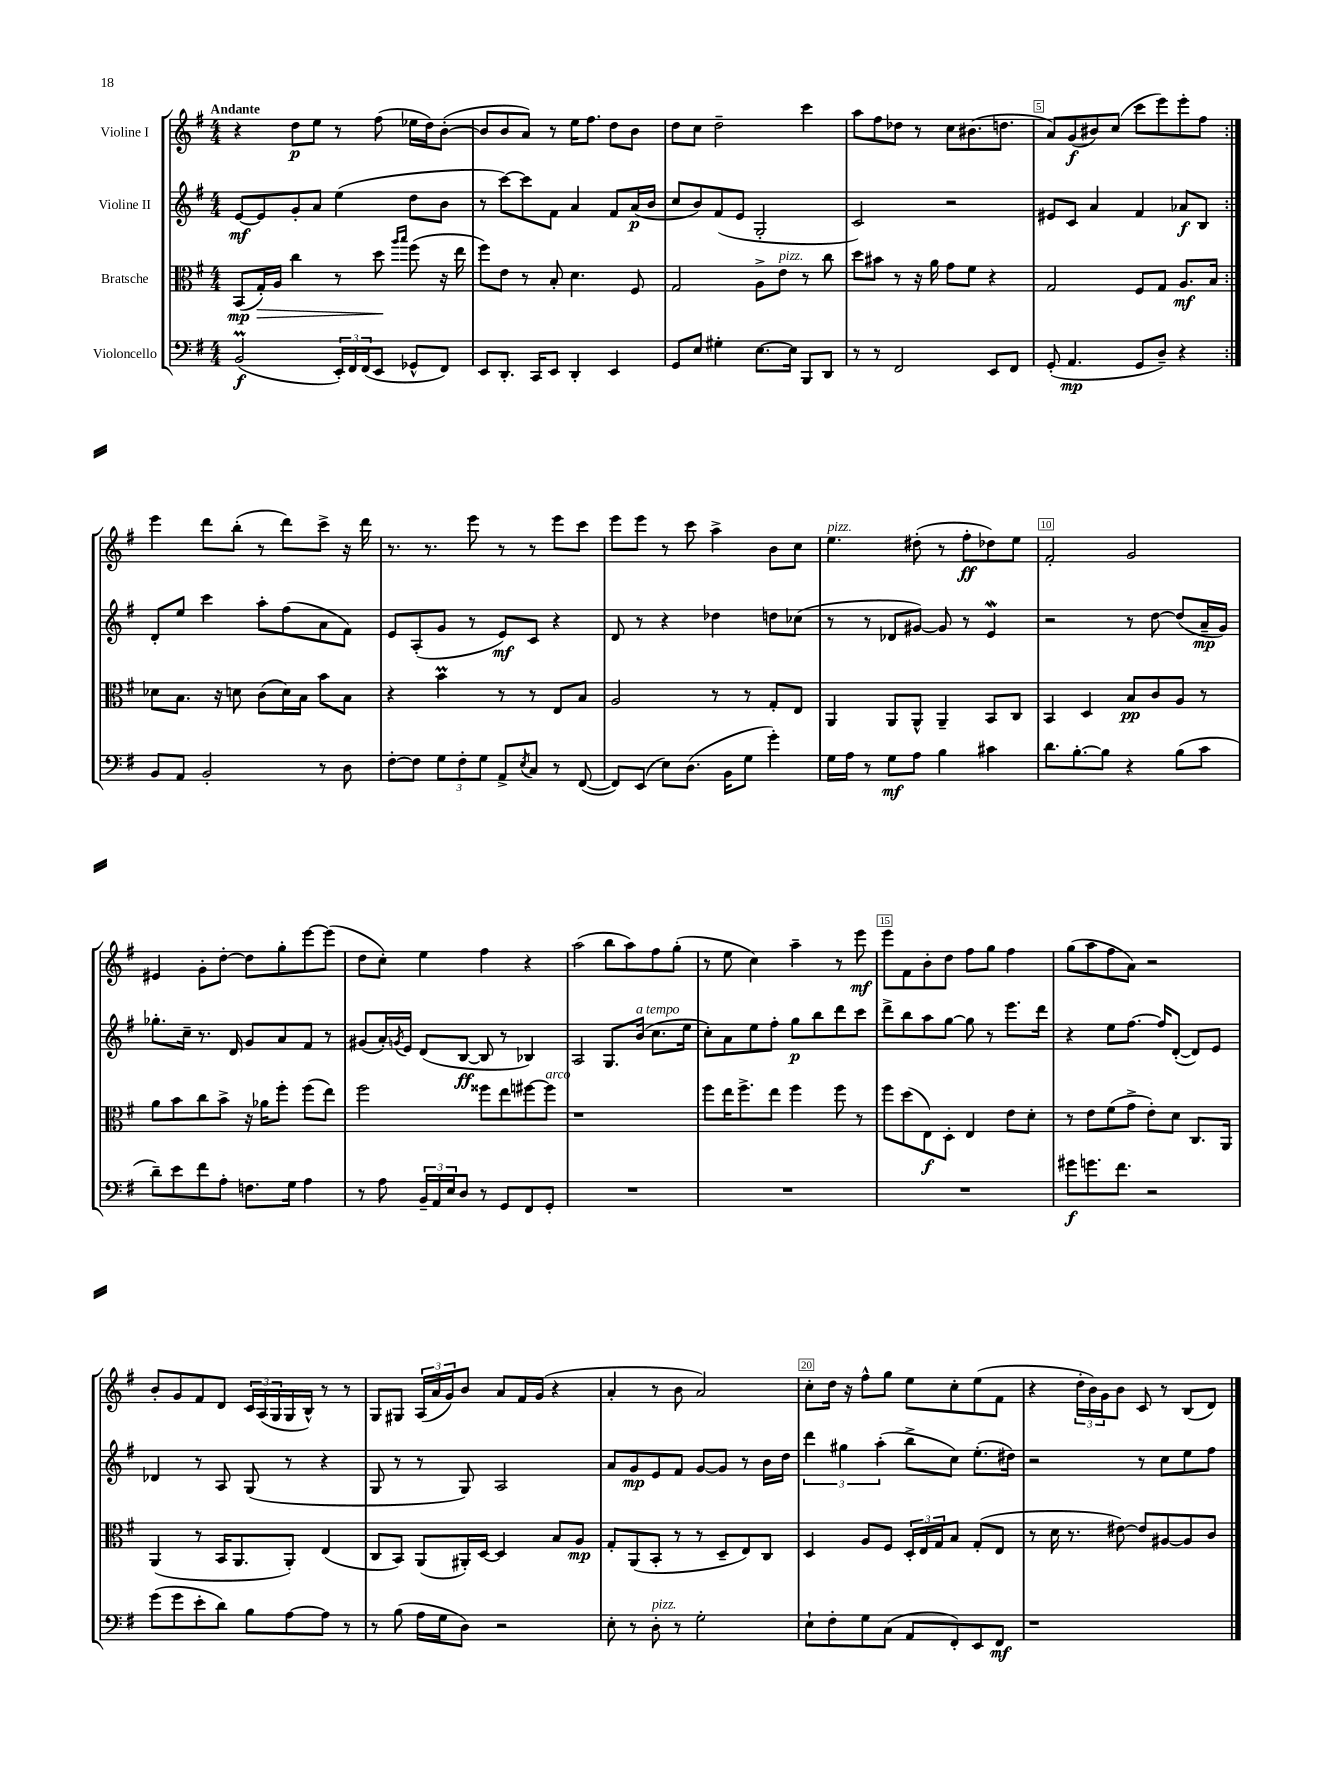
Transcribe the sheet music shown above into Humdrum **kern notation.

**kern	**kern	**kern	**kern
*staff4	*staff3	*staff2	*staff1
*clefF4	*clefC3	*clefG2	*clefG2
*k[f#]	*k[f#]	*k[f#]	*k[f#]
*M4/4	*M4/4	*M4/4	*M4/4
(2BB/	(8BB/L	[8e/L	4r
.	16G'/L)	8e/]	.
.	16A/JJ	.	.
.	4cc\	8g'/	8dd\L
.	.	8a/J	8ee\J
24EE'/LL)	8r	(4ee\	8r
24FF#/	.	.	.
(24FF#/J	.	.	.
8EE/J	8dd\	.	(8ff#\
.	16qqaa/LL	.	.
.	16qqbb/JJ	.	.
8GG-^^/L	(8ff#\	8dd\L	16ee-\LL
.	.	.	16dd\J)
8FF#/J)	16r	8b\J	([8b'\J
.	16ee\	.	.
=	=	=	=
8EE/L	8ff#\L)	8r	8b/]L
8.DD'/J	8e\J	[8ccc\L)	8b/
.	8r	8ccc\]	8a/J)
16CC/LK	.	.	.
8EE/J	8B'/	8f#\J	8r
4DD'/	4.d\	4a/	16ee\LK
.	.	.	8.ff#\J
4EE/	.	8f#/L	8dd\L
.	8F#/	(16a/L	8b\J
.	.	16b/JJ	.
=	=	=	=
8GG/L	2G/	8cc/L	8dd\L
8E/J	.	8b/)	8cc\J
4G#'\	.	(8f#/	2dd~\
.	.	8e/J	.
[8.E\L	8A^\L	2G'/	.
.	8e\J	.	.
16E\]Jk	.	.	.
8BBB/L	8r	.	4ccc\
8DD/J	8cc\	.	.
=	=	=	=
8r	8dd\L	2c/)	8aa\L
8r	8b#\J	.	8ff#\
2FF#/	8r	.	8dd-\J
.	16r	.	8r
.	16a\	.	.
.	8g\L	2r	8cc\L
.	8f#\J	.	(8.b#\
8EE/L	4r	.	.
.	.	.	8.dd\J
8FF#/J	.	.	.
=	=	=	=
(8GG'/	2G/	8e#/L	8a/L)
4.AA/	.	8c/J	(8g/
.	.	4a/	8b#/)
.	.	.	(8cc/J
8GG/L	8F#/L	4f#/	8ccc\L
8D~/J)	8G/J	.	8eee\)
4r	8.A/L	8a-/L	8eee'\
.	.	8B/J	8ff#\J
.	16B/Jk	.	.
=:|!	=:|!	=:|!	=:|!
8BB/L	8d-\L	8d'/L	4eee\
8AA/J	8.B\J	8ee/J	.
2BB'/	.	4ccc\	8ddd\L
.	16r	.	.
.	8d\	.	(8bb'\J
.	(8c\L	8aa'\L	8r
.	16d\L)	(8ff#\	8ddd\L)
.	16B\JJ	.	.
8r	8b\L	8a\	8ccc^\J
8D\	8B\J	8f#\J)	16r
.	.	.	16ddd\
=	=	=	=
[8F#'\L	4r	8e/L	8.r
8F#\]J	.	(8A'/	.
.	.	.	8.r
12G\L	4b\	8g/J	.
12F#'\	.	.	.
.	.	8r	8eee\
12G\J	.	.	.
8AA^/L	8r	8e/L)	8r
8qE/	.	.	.
8C/J	8r	8c/J	8r
8r	8E/L	4r	8eee\L
([8FF#/	8B/J	.	8ccc\J
=	=	=	=
8FF#/]L)	2A/	8d/	8eee\L
(8EE/J	.	8r	8eee\J
8E\L)	.	4r	8r
(8.D\J	.	.	8ccc\
.	8r	4dd-\	4aa^\
16BB\LK	.	.	.
8G\J	8r	.	.
4g'\)	8G'/L	8dd\L	8b\L
.	8E/J	(8cc-\J	8cc\J
=	=	=	=
16G\LL	4AA/	8r	4.ee\
16A\JJ	.	.	.
8r	.	8r	.
8G\L	8AA/L	8d-/L	.
8A\J	8AA^^/J	[8g#/J)	(8dd#'\
4B\	4AA~/	8g#/]	8r
.	.	8r	8ff#'\L
4c#\	8BB/L	4e/	8dd-\)
.	8C/J	.	8ee\J
=	=	=	=
8.d\L	4BB/	2r	2f#'/
[8.B'\	.	.	.
.	4D/	.	.
8B\]J	.	.	.
4r	8B/L	8r	2g/
.	8c/	[8dd\	.
(8B\L	8A/J	(8dd/]L	.
8c\J	8r	16a~/L	.
.	.	16g/JJ)	.
=	=	=	=
8d~\L)	8a\L	8.gg-'\L	4e#/
8e\	8b\	.	.
.	.	16cc~\Jk	.
8f#\	8cc\	8.r	8g'\L
8A'\J	8b^\J	.	[8dd'\J
.	.	16d/	.
8.F\L	16r	8g/L	8dd\]L
.	16a-\LK	.	.
.	8ff#'\J	8a/	8gg'\
16G\Jk	.	.	.
4A\	(8ff#\L	8f#/J	[8eee\
.	8ee\J)	8r	(8eee\]J
=	=	=	=
8r	2ff#\	(8g#/L	8dd\L
8A\	.	16a'/L)	8cc'\J)
.	.	8qg/	.
.	.	16e/JJ	.
24BB~/LL	.	(8d/L	4ee\
24AA/	.	.	.
24E/J	.	.	.
8D/J	.	[8B/J	.
8r	8ff##\L	8B/]	4ff#\
8GG/L	8ee\	8r	.
8FF#/	[8ff#\	4B-/)	4r
8GG'/J	8ff#\]J	.	.
=	=	=	=
1r	1r	2A/	(2aa\
.	.	8.G/L	8bb\L
.	.	.	8aa\)
.	.	(16b/Jk	.
.	.	8.cc\L	8ff#\
.	.	.	(8gg'\J
.	.	16ee\Jk	.
=	=	=	=
1r	8ff#\L	8cc'\L)	8r
.	16ee\K	8a\	8ee\
.	8.ff#^\	.	.
.	.	8ee\	4cc\)
.	8ee\J	8ff#'\J	.
.	4ff#\	8gg\L	4aa~\
.	.	8bb\	.
.	8ff#\	8ddd\	8r
.	8r	8ccc\J	8eee\
=	=	=	=
1r	8ff#\L	8ddd^\L	8eee\L
.	(8dd\	8bb\	8f#\
.	8E\)	8aa\	8b'\
.	8D'\J	[8gg\J	8dd\J
.	4E/	8gg\]	8ff#\L
.	.	8r	8gg\J
.	8e\L	8.eee\L	4ff#\
.	8d'\J	.	.
.	.	16ddd\Jk	.
=	=	=	=
8g#\L	8r	4r	(8gg\L
8.g\	8e\L	.	8aa\
.	(8f#\	8ee\L	8ff#\
8.f#\J	.	.	.
.	8g^\J	[8.ff#\J	8a\J)
2r	8e'\L)	.	2r
.	.	16ff#/]LK	.
.	8d\J	([8d'/J	.
.	8.C/L	8d/]L)	.
.	.	8e/J	.
.	16AA/Jk	.	.
=	=	=	=
(8g\L	(4AA/	4d-/	8b'/L
8g\	.	.	8g/
8e'\	8r	8r	8f#/
8d\J)	16BB/LK	8A/	8d/J
.	8.AA/	.	.
8B\L	.	(8G/	24c/LL
.	.	.	(24A/
.	.	.	24G/
[8A\	8AA'/J)	8r	16G/
.	.	.	16B^^/JJ)
8A\]J	(4E/	4r	8r
8r	.	.	8r
=	=	=	=
8r	8C/L	8G/	8G/L
(8B\	8BB/J)	8r	8G#/J
16A\LL	(8AA/L	8r	(24A/LL
.	.	.	24a/
16G\J	.	.	.
.	.	.	24g/J)
8D\J)	16AA#'/L)	8G/)	8b/J
.	[16D/JJ	.	.
2r	4D/]	2A/	8a/L
.	.	.	16f#/L
.	.	.	(16g/JJ
.	8B/L	.	4r
.	8A/J	.	.
=	=	=	=
8E'\	8G'/L	8a/L	4a'/
8r	(8AA/	8g/	.
8D'\	8BB'/J	8e/	8r
8r	8r	8f#/J	8b\
2G'\	8r	[8g/L	2a/)
.	8D~/L	8g/]J	.
.	8E/)	8r	.
.	8C/J	16b\LL	.
.	.	16dd\JJ	.
=	=	=	=
8E`\L	4D/	6ddd\	8cc'\L
8F#'\	.	.	16dd\Jk
.	.	6gg#\	.
.	.	.	16r
8G\	8A/L	.	8ff#^^\L
.	.	(6aa'\	.
(8C\J	8F#/J	.	8gg\J
8AA/L	24D'/LL	8bb^\L	8ee\L
.	24E/	.	.
.	24G/J	.	.
8FF#'/)	8B/J	8cc\J)	8cc'\
8EE/	(8G'/L	(8.ee'\L	(8ee\
8FF#/J	8E/J	.	8f#\J
.	.	16dd#\Jk)	.
=	=	=	=
1r	8r	2r	4r
.	16d\	.	.
.	8.r	.	.
.	.	.	24dd'\LL
.	.	.	24b\)
.	.	.	24g\J
.	[8e#\)	.	8b\J
.	8e#/]L	8r	8c/
.	[8A#/	8cc\L	8r
.	8A#/]	8ee\	(8B/L
.	8c/J	8ff#\J	8d/J)
==	==	==	==
*-	*-	*-	*-
